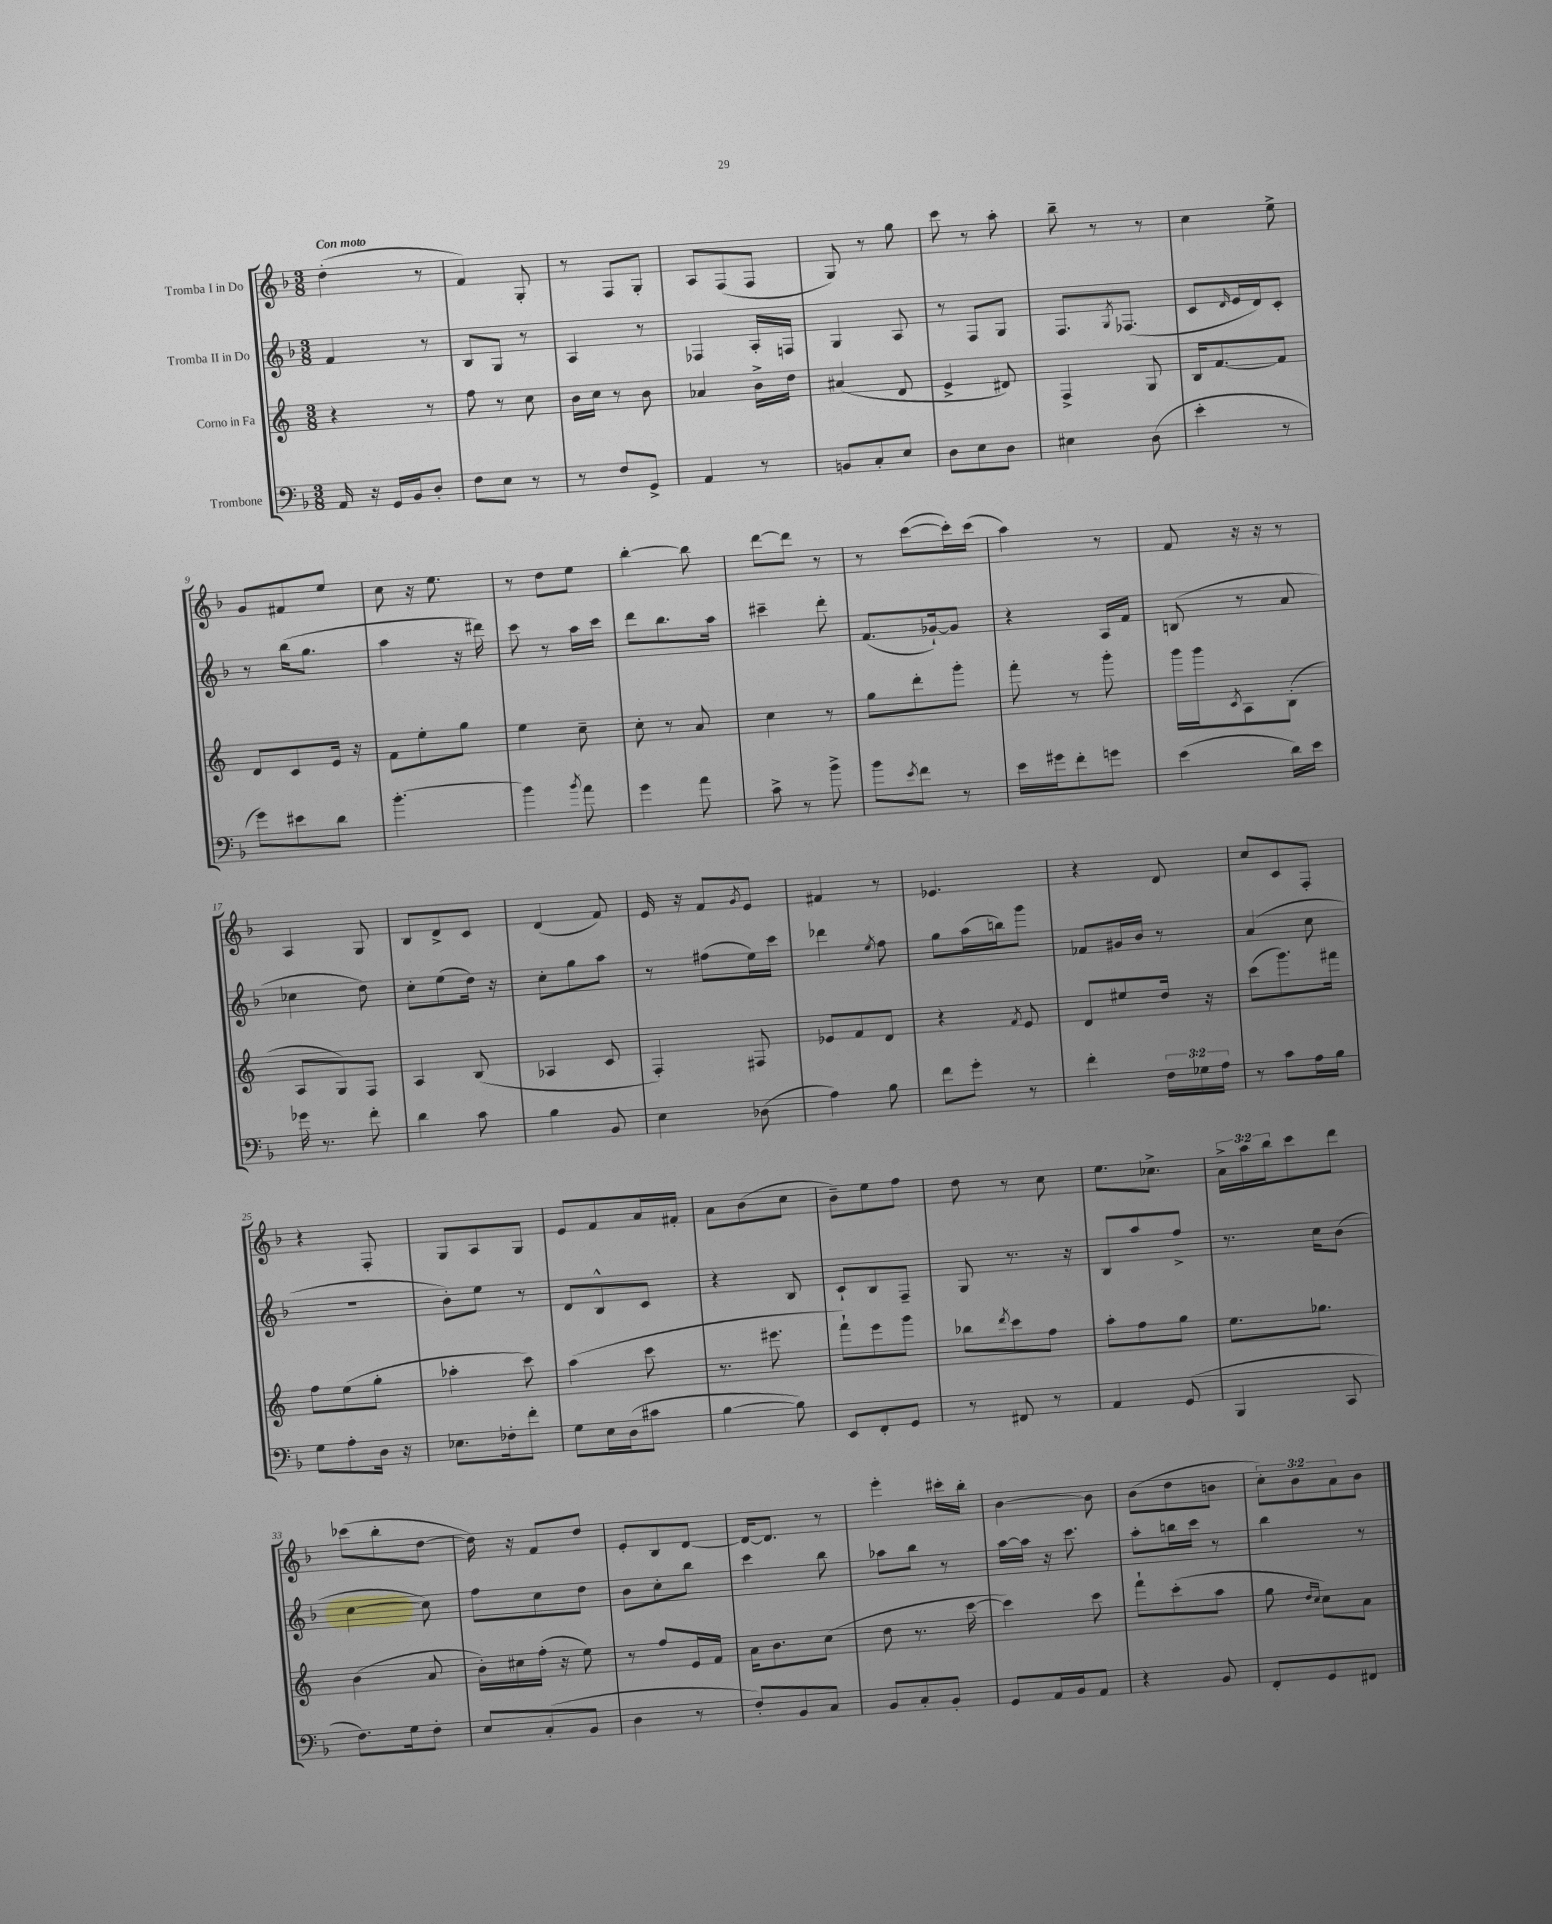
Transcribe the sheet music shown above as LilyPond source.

<<
\new StaffGroup <<
\new Staff = "s0" \with { instrumentName = "Tromba I in Do" } {
    \clef treble \key f \major \numericTimeSignature \time 3/8 \override Staff.TupletNumber.text = #tuplet-number::calc-fraction-text \tempo "Con moto"
    d''4-.( r8 |
    f'4) g8-. |
    r8 f8 g8-. |
    a8 f8( f8 |
    g8) r8 g''8 |
    c'''8 r8 a''8-. |
    bes''8-- r8 r8 |
    c''4 e''8-> |
    g'8 fis'8 e''8 |
    c''8 r16 e''8. |
    r8 d''8 e''8 |
    bes''4~-. bes''8 |
    d'''8~ d'''8 r8 |
    r8 c'''8~( c'''16-.) c'''16( |
    a''4) r8 |
    f'8 r16 r16 r8 |
    a4 g8 |
    bes8 d'8-> c'8 |
    d'4( f'8) |
    e'16 r16 f'8 \acciaccatura { g'8 } e'8 |
    fis'4 r8 |
    ees'4. |
    r4 d'8 |
    c''8 c'8 f8-. |
    r4 f8-. |
    g8 a8 g8 |
    e'8 f'8 a'16 fis'16-. |
    a'8 bes'8( c''8 |
    bes'8--) e''8 f''8 |
    d''8 r8 c''8 |
    e''8. ces''8.-> |
    \tuplet 3/2 { a'16-> a''16 bes''16 } c'''8 d'''8 |
    ces'''8( bes''8-. d''8~ |
    d''16) r16 f'8 d''8 |
    e'8-. bes8 d'8~ |
    d'16~ d'8. r8 |
    e'''4-. cis'''16-. bes''16-. |
    bes'4~ bes'8 |
    bes'8( d''8 b'8 |
    \tuplet 3/2 { c''8-.) bes'8 a'8 } bes'8 \bar "|." |
}
\new Staff = "s1" \with { instrumentName = "Tromba II in Do" } {
    \clef treble \key f \major \numericTimeSignature \time 3/8
    f'4 r8 |
    bes8 g8 r8 |
    a4 r8 |
    fes4 a16-. f16 |
    g4 a8 |
    r8 f8 g8 |
    f8. \acciaccatura { g8 } fes8.( |
    c'8 \grace { d'16 } e'16 d'16) c'8-. |
    r8 bes''16( g''8. |
    a''4 r16 dis'''16) |
    c'''8 r8 a''16 c'''16 |
    d'''8 bes''8. a''16 |
    cis'''4-- d'''8-. |
    f'8.( ges'16~-!) ges'8 |
    r4 a16 f'16 |
    b8( r8 a'8 |
    ces''4 d''8) |
    c''8-. e''8( d''16) r16 |
    c''8-. g''8 a''8 |
    r8 fis''8( e''16) c'''16 |
    des'''4 \acciaccatura { e''8 } f''8 |
    g''8 a''16( b''16) g'''8 |
    fes'8 gis'16 bes'16 r8 |
    a'4( c''8 |
    R4. |
    bes'8-.) e''8 r8 |
    d'8 bes8-^ c'8 |
    r4 bes8 |
    c'8-! bes8 f8-- |
    g8 r8. r16 |
    bes8 a''8 f''8-> |
    r8. c''16 bes'8( |
    c''4~ c''8) |
    f''8 c''8 d''8 |
    bes'8 c''8-. bes''8 |
    c'''4 bes''8 |
    aes''8 bes''8 r8 |
    a''16~ a''16 r16 c'''8. |
    a''8-. b''16 c'''16 r8 |
    bes''4 r8 \bar "|." |
}
\new Staff = "s2" \with { instrumentName = "Corno in Fa" } {
    \clef treble \key c \major \numericTimeSignature \time 3/8
    r4 r8 |
    f''8 r8 c''8 |
    b'16 c''16 r8 b'8 |
    aes'4 b'16-> d''16 |
    ais'4( d'8 |
    e'4-> dis'8) |
    f4-> g8 |
    b16 f'8.~ f'8 |
    d'8 c'8 e'16 r16 |
    f'8 e''8-. g''8 |
    e''4 c''8-- |
    c''8-. r8 a'8 |
    c''4 r8 |
    g''8 d'''8-. g'''8-. |
    f'''8-. r8 g'''8-. |
    g'''16 g'''16 \acciaccatura { c'8 } a8 b8-.( |
    a8 g8) f8 |
    a4 b8( |
    aes4 c'8 |
    f4-.) fis8 |
    ees'8 f'8 d'8 |
    r4 \acciaccatura { f'8 } e'8 |
    d'8 eis''8 d''16 r16 |
    c'''8( g'''8.) fis'''16 |
    f''8 e''8( g''8-. |
    aes''4-. c'''8) |
    a''4( c'''8 |
    r8. eis'''8. |
    f'''8-!) e'''8 g'''8 |
    bes''8 \acciaccatura { d'''8 } c'''8 f''8 |
    a''8-. f''8 g''8 |
    e''8. ges''8. |
    b'4( a'8 |
    b'16-.) cis''16 f''16-.( r16 e''8) |
    r8 f''8 e'16 f'16 |
    a'16 b'8. c''8( |
    d''8 r8. c'''16~ |
    c'''4) c'''8 |
    f'''8-! c'''8-.( a''8 |
    g''8 \grace { d''16 c''16 } c''8) a'8 \bar "|." |
}
\new Staff = "s3" \with { instrumentName = "Trombone" } {
    \clef bass \key f \major \numericTimeSignature \time 3/8 \override Staff.TupletNumber.text = #tuplet-number::calc-fraction-text
    a,16 r16 g,16 bes,16 d8-. |
    f8 e8 r8 |
    r8 f8 g,8-> |
    a,4 r8 |
    b,8 c8-. e8 |
    d8 e8 d8 |
    eis4 d8( |
    e'4-. r8 |
    g'8) eis'8 d'8 |
    bes'4.~-. |
    bes'4 \acciaccatura { bes'8 } a'8 |
    g'4 a'8 |
    c'8-> r8 bes'8-> |
    bes'8 \acciaccatura { e'8 } f'8 r8 |
    e'16 gis'16 f'8-. g'8 |
    e'4( d'16) e'16 |
    ges'16 r8. f'8-. |
    d'4 c'8 |
    bes4 bes,8 |
    e4 des8( |
    a4) bes8 |
    f'8 g'8-. r8 |
    f'4-. \tuplet 3/2 { f16 ges16 a16 } |
    r8 c'8 a16 bes16 |
    g8 a8-. d16 r16 |
    ees8. fes16-. f'8-. |
    g8 e16 d16( cis'8 |
    bes4~ bes8) |
    e,8 f,8-. g,8 |
    r8 fis,8 r8 |
    a,4 g,8( |
    bes,,4 c,8 |
    f8.) g16 f8-. |
    e8 c8-.( bes,8 |
    d4 r8 |
    f8-.) bes,8 c8 |
    bes,8 c8-. bes,8-. |
    g,8 a,16 bes,16 a,8 |
    r4 bes,8 |
    f,8-. g,8 fis,8 \bar "|." |
}
>>
>>
